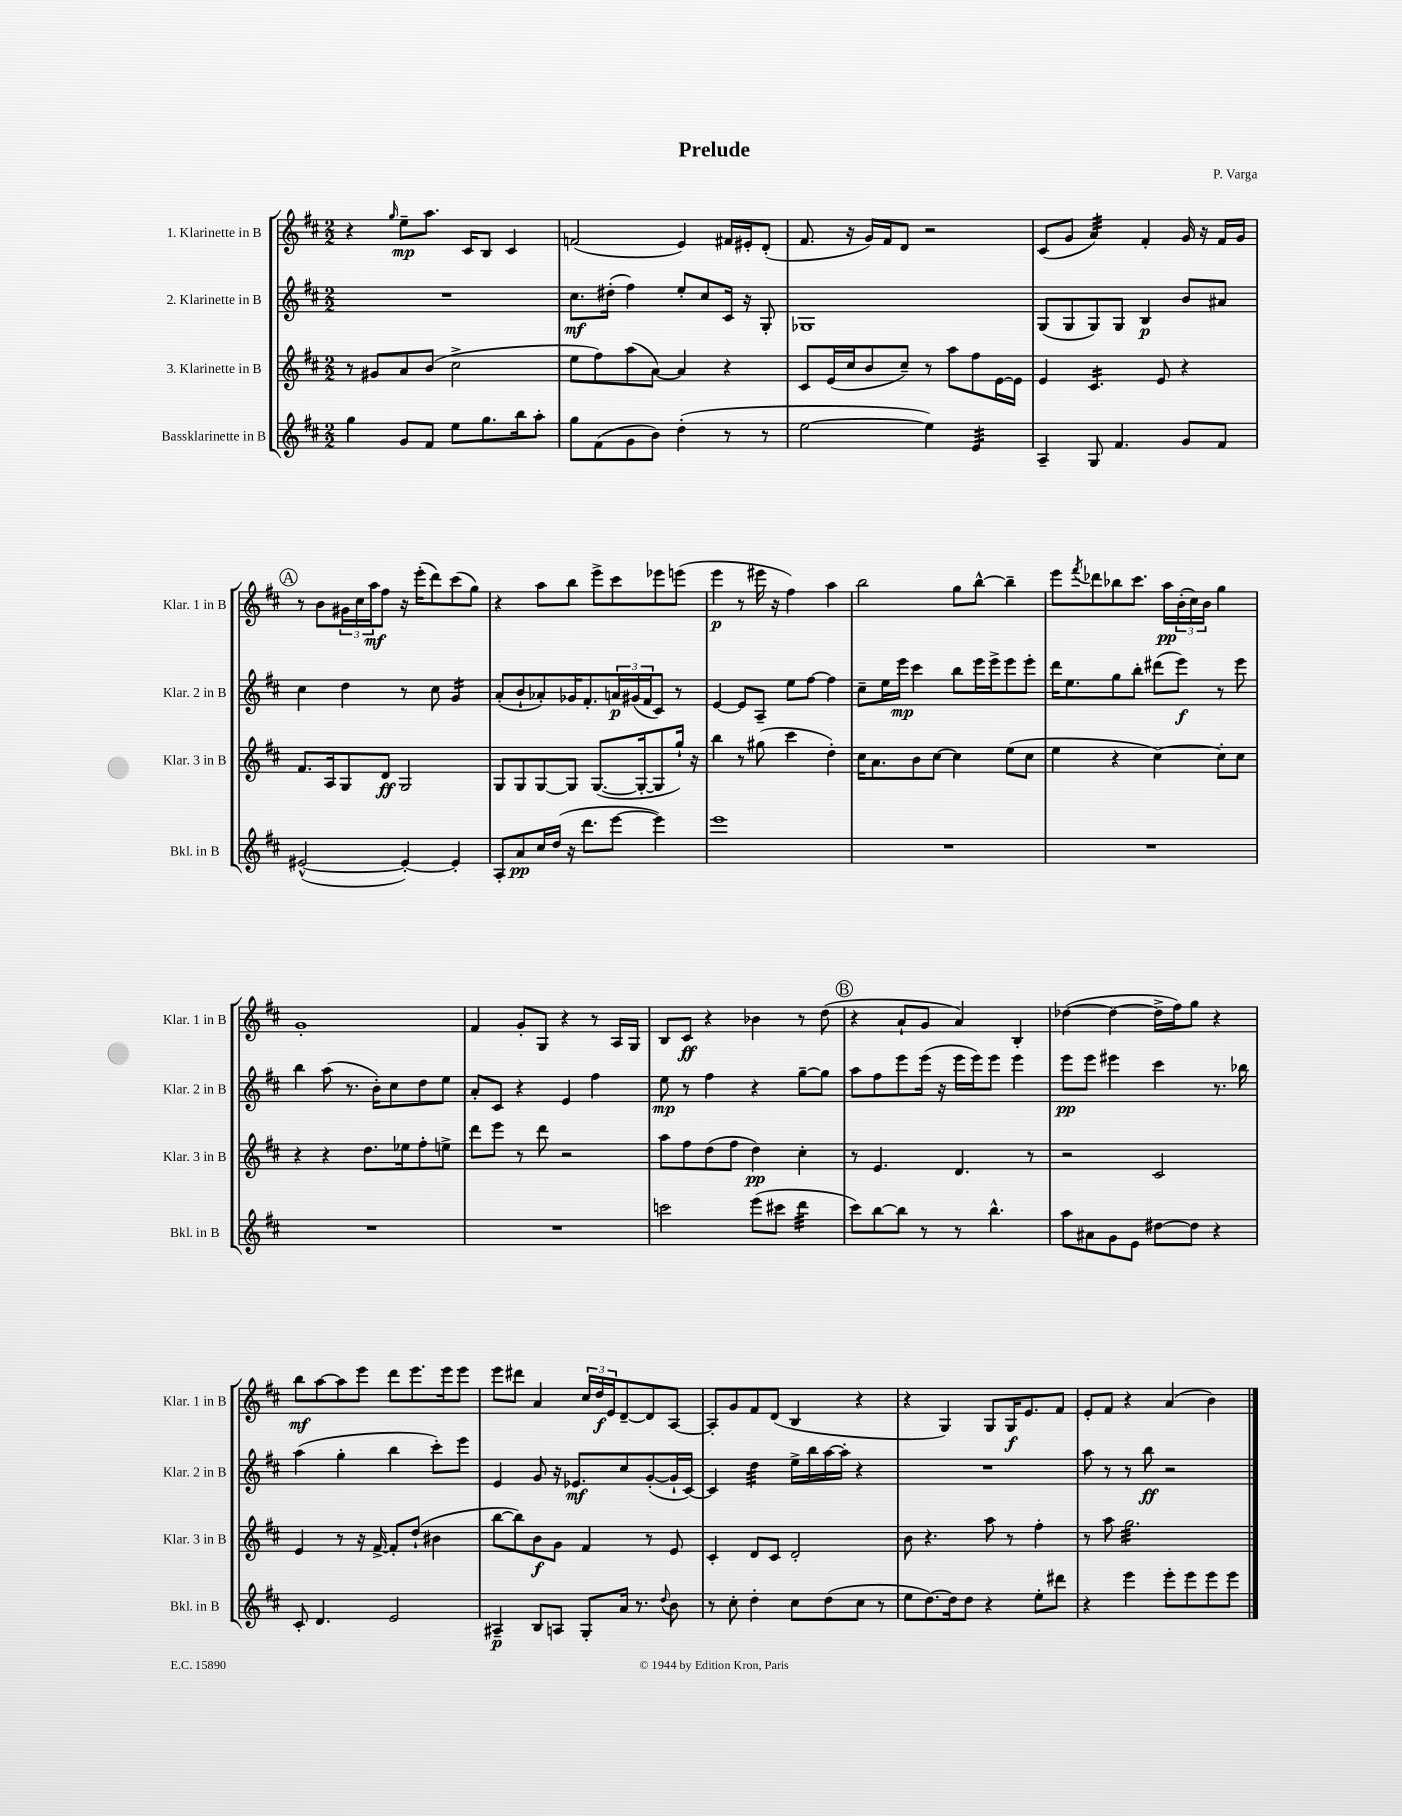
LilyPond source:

\header { title = "Prelude" composer = "P. Varga" }
<<
\new StaffGroup <<
\new Staff = "s0" \with { instrumentName = "1. Klarinette in B" shortInstrumentName = "Klar. 1 in B" } {
    \clef treble \key d \major \numericTimeSignature \time 2/2
    r4 \grace { g''16 } e''8--\mp a''8. cis'16 b8 cis'4 |
    f'2( e'4) fis'16 eis'16-. d'8-.( |
    fis'8. r16 g'16) fis'16 d'8 r2 |
    cis'8( g'8 a'4:32) fis'4-. g'16 r16 fis'16 g'16 |
    \mark \markup { \circle "A" } r8 b'8 \tuplet 3/2 { gis'16 cis''16 a''16\mf } fis''8 r16 e'''16-.( d'''8) cis'''8( g''8) |
    r4 a''8 b''8 e'''8-> cis'''8 ees'''8 e'''8( |
    e'''4\p r8 eis'''16 r16 fis''4) a''4 |
    b''2 g''8 b''8~-^ b''4-- |
    e'''8 \acciaccatura { fis'''8 } des'''8 bes''8 cis'''8. a''16\pp \tuplet 3/2 { b'16-.( cis''16) b'16 } g''4 |
    g'1-. |
    fis'4 g'8-. g8 r4 r8 a16 g16 |
    b8 cis'8\ff r4 bes'4 r8 d''8( |
    \mark \markup { \circle "B" } r4 a'8-! g'8 a'4) b4-. |
    des''4~( des''4~ des''16-> fis''16) g''8 r4 |
    b''8\mf a''8~ a''8 e'''8 d'''8 e'''8. e'''16 e'''8 |
    e'''8 dis'''8 a'4 \tuplet 3/2 { cis''16 d''16\f e'16 } d'8~-- d'8 a8~ |
    a8-. g'8 fis'8 d'8( b4 r4 |
    r4 g4) g8 g16\f e'8. fis'8 |
    e'8-. fis'8 r4 a'4( b'4) \bar "|." |
}
\new Staff = "s1" \with { instrumentName = "2. Klarinette in B" shortInstrumentName = "Klar. 2 in B" } {
    \clef treble \key d \major \numericTimeSignature \time 2/2
    R1 |
    cis''8.\mf dis''16-.( fis''4) e''8-. cis''8 cis'16 r16 g8-. |
    ges1 |
    g8( g8 g8) g8 b4\p b'8 ais'8 |
    \mark \markup { \circle "A" } cis''4 d''4 r8 cis''8 g'4:16 |
    a'8-.( b'8-! aes'8-.) ges'16 fis'8.-. \tuplet 3/2 { a'16\p gis'16( fis'16 } cis'8) r8 |
    e'4~ e'8 a8-- e''8 fis''8~ fis''4 |
    cis''8-- e''16 e'''16\mp cis'''4 b''8 e'''16 e'''16-> e'''8 e'''8-. |
    d'''16 e''8. g''8 b''8-. dis'''8( e'''8\f) r8 e'''8 |
    b''4 a''8( r8. b'16-.) cis''8 d''8 e''8 |
    a'8-. cis'8 r4 e'4 fis''4 |
    e''8\mp r8 fis''4 r4 g''8~-- g''8 |
    \mark \markup { \circle "B" } a''8 fis''8 e'''8 e'''16( r16 e'''16 e'''16) e'''8 e'''4 |
    e'''8\pp e'''8 eis'''4 cis'''4 r8. bes''16 |
    a''4( g''4-. b''4 cis'''8-.) e'''8 |
    e'4 g'8 r16 ees'8.\mf cis''8 g'8~-.( g'16-! cis'16~) |
    cis'4 d''4:32 e''16-> b''16 a''16~ a''16-. r4 |
    R1 |
    a''8 r8 r8 b''8\ff r2 \bar "|." |
}
\new Staff = "s2" \with { instrumentName = "3. Klarinette in B" shortInstrumentName = "Klar. 3 in B" } {
    \clef treble \key d \major \numericTimeSignature \time 2/2
    r8 gis'8 a'8 b'8( cis''2-> |
    e''8 fis''8) a''8( a'8~) a'4 r4 |
    cis'8 e'16( cis''16 b'8 cis''8--) r8 a''8 fis''8 e'16~ e'16 |
    e'4 cis'4.:16 e'8 r4 |
    \mark \markup { \circle "A" } fis'8. a16 g8 d'8\ff g2 |
    g8 g8 g8~ g8 g8.~( g16~-. g8 g''16-!) r16 |
    b''4 r8 gis''8( cis'''4 d''4-.) |
    cis''16 a'8. b'8 cis''8~ cis''4 e''8( cis''8 |
    e''4 r4 cis''4~) cis''8-. cis''8 |
    r4 r4 d''8. ees''16 fis''8-. e''8-> |
    d'''8 e'''8 r8 d'''8 r2 |
    a''8 fis''8 d''8( fis''8 d''4\pp) cis''4-. |
    \mark \markup { \circle "B" } r8 e'4. d'4. r8 |
    r2 cis'2 |
    e'4 r8 r16 fis'16~-> fis'8-. d''8-!( bis'4 |
    b''8~ b''8) b'8\f g'8 fis'4 r8 e'8 |
    cis'4-. d'8 cis'8 d'2-. |
    b'8 r4. a''8 r8 fis''4-. |
    r8 a''8 g''2.:32 \bar "|." |
}
\new Staff = "s3" \with { instrumentName = "Bassklarinette in B" shortInstrumentName = "Bkl. in B" } {
    \clef treble \key d \major \numericTimeSignature \time 2/2
    g''4 g'8 fis'8 e''8 g''8. b''16 a''8-. |
    g''8 fis'8( g'8 b'8) d''4-.( r8 r8 |
    e''2~ e''4) e'4:32 |
    a4-- g8 fis'4. g'8 fis'8 |
    \mark \markup { \circle "A" } eis'2~-^( eis'4~-.) eis'4-. |
    a8-. a'8\pp cis''16 d''16( r16 d'''8. e'''8~ e'''4) |
    e'''1 |
    R1 |
    R1 |
    R1 |
    R1 |
    c'''2 e'''8( cis'''8 d'''4:32 |
    \mark \markup { \circle "B" } cis'''8) b''8~ b''8 r8 r8 b''4.-^ |
    a''8 ais'8 g'8 e'8 dis''8~ dis''8 r4 |
    cis'8-. d'4. e'2 |
    ais4--\p b8 a8 g8-. a'16 r8. \appoggiatura { d''8 } b'8 |
    r8 cis''8-. d''4-. cis''8 d''8( cis''8 r8 |
    e''8 d''8.~) d''16 d''8 r4 e''8-. dis'''8 |
    r4 e'''4 e'''8-. e'''8 e'''8 e'''8 \bar "|." |
}
>>
>>
\layout { \context { \Score \remove "Bar_number_engraver" } }
